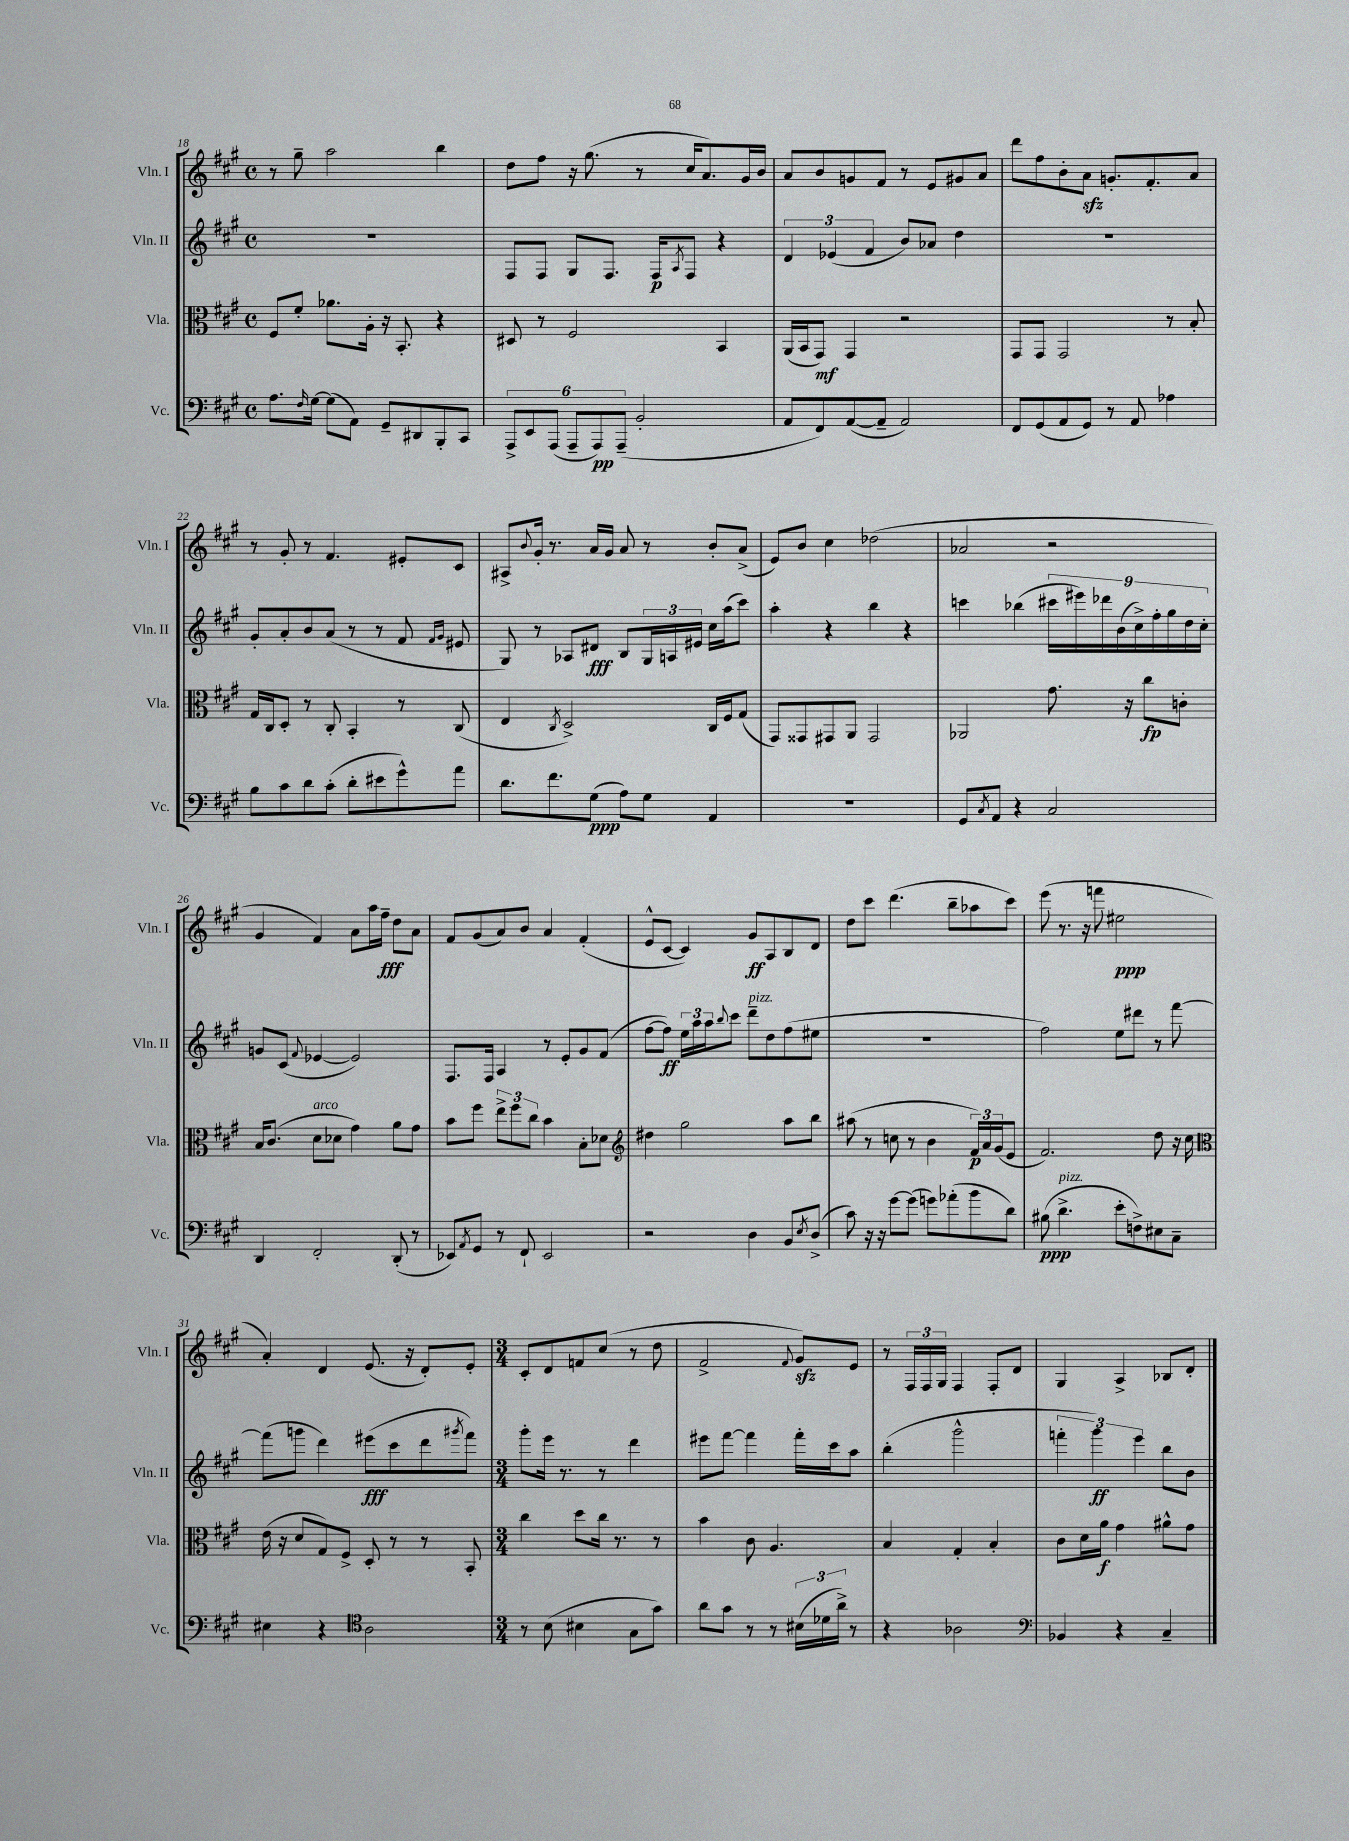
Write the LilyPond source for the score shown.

<<
\new StaffGroup <<
\new Staff = "s0" \with { instrumentName = "Vln. I" shortInstrumentName = "Vln. I" } {
    \clef treble \key a \major \defaultTimeSignature \time 4/4
    r8 gis''8-- a''2 b''4 |
    d''8 fis''8 r16 gis''8.( r8 cis''16 a'8.) gis'16 b'16 |
    a'8 b'8 g'8 fis'8 r8 e'8 gis'8 a'8 |
    d'''8 fis''8 b'8-. a'8\sfz g'8.-. fis'8.-. a'8 |
    r8 gis'8-. r8 fis'4. eis'8-. cis'8 |
    ais8-> \appoggiatura { b'8 } gis'16-. r8. a'16 gis'16 a'8 r8 b'8-. a'8->( |
    e'8) b'8 cis''4 des''2( |
    aes'2 r2 |
    gis'4 fis'4) a'8 a''16 fis''16--\fff d''8 a'8 |
    fis'8 gis'8( a'8) b'8 a'4 fis'4-.( |
    e'8-^ cis'8~ cis'4) gis'8\ff a8 b8 d'8 |
    d''8 cis'''8 d'''4.( b''8-- aes''8 cis'''8) |
    e'''8( r8. r16 f'''8 eis''2\ppp |
    a'4-.) d'4 e'8.( r16 d'8-.) e'8-. |
    \numericTimeSignature \time 3/4 cis'8-. d'8 f'8 cis''8( r8 d''8 |
    fis'2-> \appoggiatura { fis'8 } gis'8\sfz) e'8 |
    r8 \tuplet 3/2 { fis16 fis16 gis16 } fis4 fis8-. d'8 |
    gis4 a4-> bes8 d'8-. \bar "|." |
}
\new Staff = "s1" \with { instrumentName = "Vln. II" shortInstrumentName = "Vln. II" } {
    \clef treble \key a \major \defaultTimeSignature \time 4/4
    R1 |
    fis8 fis8 gis8 fis8. fis16\p \acciaccatura { a8 } fis8 r4 |
    \tuplet 3/2 { d'4 ees'4( fis'4 } b'8) aes'8 d''4 |
    R1 |
    gis'8-. a'8-. b'8 a'8( r8 r8 fis'8 \grace { fis'16 gis'16 } eis'8 |
    gis8) r8 aes8 dis'8\fff b8 \tuplet 3/2 { gis16 a16 eis'16 } cis''16 a''16( cis'''8) |
    a''4-. r4 b''4 r4 |
    c'''4 bes''4( \tuplet 9/8 { cis'''16 eis'''16) des'''16 b'16( cis''16->) fis''16-. gis''16 d''16 cis''16-. } |
    g'8 cis'8( \appoggiatura { fis'8 } ees'4~ ees'2) |
    fis8. fis16 a4 r8 e'8-. gis'8 fis'8( |
    fis''8~ fis''8\ff) \tuplet 3/2 { e''16 a''16 a''16 } \appoggiatura { b''8 } cis'''8 d'''8--^\markup { \italic "pizz." } d''8 fis''8( eis''8 |
    R1 |
    fis''2) e''8 dis'''8 r8 fis'''8~ |
    fis'''8( g'''8 d'''4) eis'''8\fff( cis'''8 d'''8 \acciaccatura { gis'''8 } fis'''8) |
    \numericTimeSignature \time 3/4 gis'''8-. e'''16 r8. r8 d'''4 |
    eis'''8 fis'''8~ fis'''4 fis'''16-. cis'''16 a''8 |
    b''4-.( gis'''2-^ |
    \tuplet 3/2 { f'''4-. gis'''4\ff) e'''4 } b''8 b'8 \bar "|." |
}
\new Staff = "s2" \with { instrumentName = "Vla." shortInstrumentName = "Vla." } {
    \clef alto \key a \major \defaultTimeSignature \time 4/4
    fis8 fis'8-. aes'8. a16-. r16 b,8.-. r4 |
    dis8 r8 fis2 b,4 |
    a,16( b,16 gis,8\mf) gis,4 r2 |
    gis,8 gis,8 gis,2 r8 b8-. |
    gis16 cis16 d8-. r8 cis8-. b,4-. r8 cis8( |
    e4 \acciaccatura { cis8 } d2->) cis16 fis16 gis8( |
    gis,8) gisis,8 gis,8 a,8 gis,2 |
    aes,2 gis'8. r16 cis''8\fp c'8-. |
    b16 cis'8.( d'8^\markup { \italic "arco" } des'8 gis'4) a'8 gis'8 |
    b'8 fis''8 \tuplet 3/2 { e''8-> fis''8 cis''8 } b'4 b8-. des'8 |
    \clef treble dis''4 gis''2 a''8 b''8 |
    ais''8( r8 c''8 r8 b'4 \tuplet 3/2 { fis'16\p) a'16 gis'16( } e'8 |
    fis'2.) d''8 r16 cis''16 |
    \clef alto e'16( r16 d'8 gis8) fis8-> d8-. r8 r8 b,8-. |
    \numericTimeSignature \time 3/4 cis''4 d''8 cis''16 r8. r8 |
    b'4 cis'8 a4. |
    b4 gis4-. b4-. |
    cis'8 d'16 a'16\f gis'4 ais'8-^ gis'8 \bar "|." |
}
\new Staff = "s3" \with { instrumentName = "Vc." shortInstrumentName = "Vc." } {
    \clef bass \key a \major \defaultTimeSignature \time 4/4
    a8. \grace { fis16 } gis16~ gis8( a,8) gis,8-- dis,8 b,,8-. cis,8 |
    \tuplet 6/4 { a,,8-> e,8 a,,8( a,,8-- a,,8\pp) a,,8--( } b,2-. |
    a,8 fis,8) a,8~( a,8-- a,2) |
    fis,8 gis,8( a,8 gis,8) r8 a,8 aes4 |
    b8 cis'8 d'8 cis'8-.( d'8-. eis'8 gis'8-^) a'8 |
    d'8. fis'8. gis8\ppp( a8) gis8 a,4 |
    R1 |
    gis,8 \acciaccatura { cis8 } a,8 r4 cis2 |
    d,4 fis,2-. d,8-.( r8 |
    ees,8) \acciaccatura { a,8 } gis,8 r8 fis,8-! ees,2 |
    r2 d4 b,8 \acciaccatura { e8 } d8->( |
    cis'8) r16 r16 gis'8~ gis'8( g'8) aes'8-.( b'8 d'8) |
    bis8\ppp( d'4.->^\markup { \italic "pizz." } e'8-. f8->) eis8 cis8-- |
    eis4 r4 \clef tenor a2 |
    \numericTimeSignature \time 3/4 r8 b8( bis4 gis8 gis'8) |
    a'8 gis'8 r8 r8 \tuplet 3/2 { bis16( des'16 a'16->) } r8 |
    r4 aes2 |
    \clef bass bes,4 r4 cis4-- \bar "|." |
}
>>
>>
\layout { \context { \Score currentBarNumber = #18 } }
